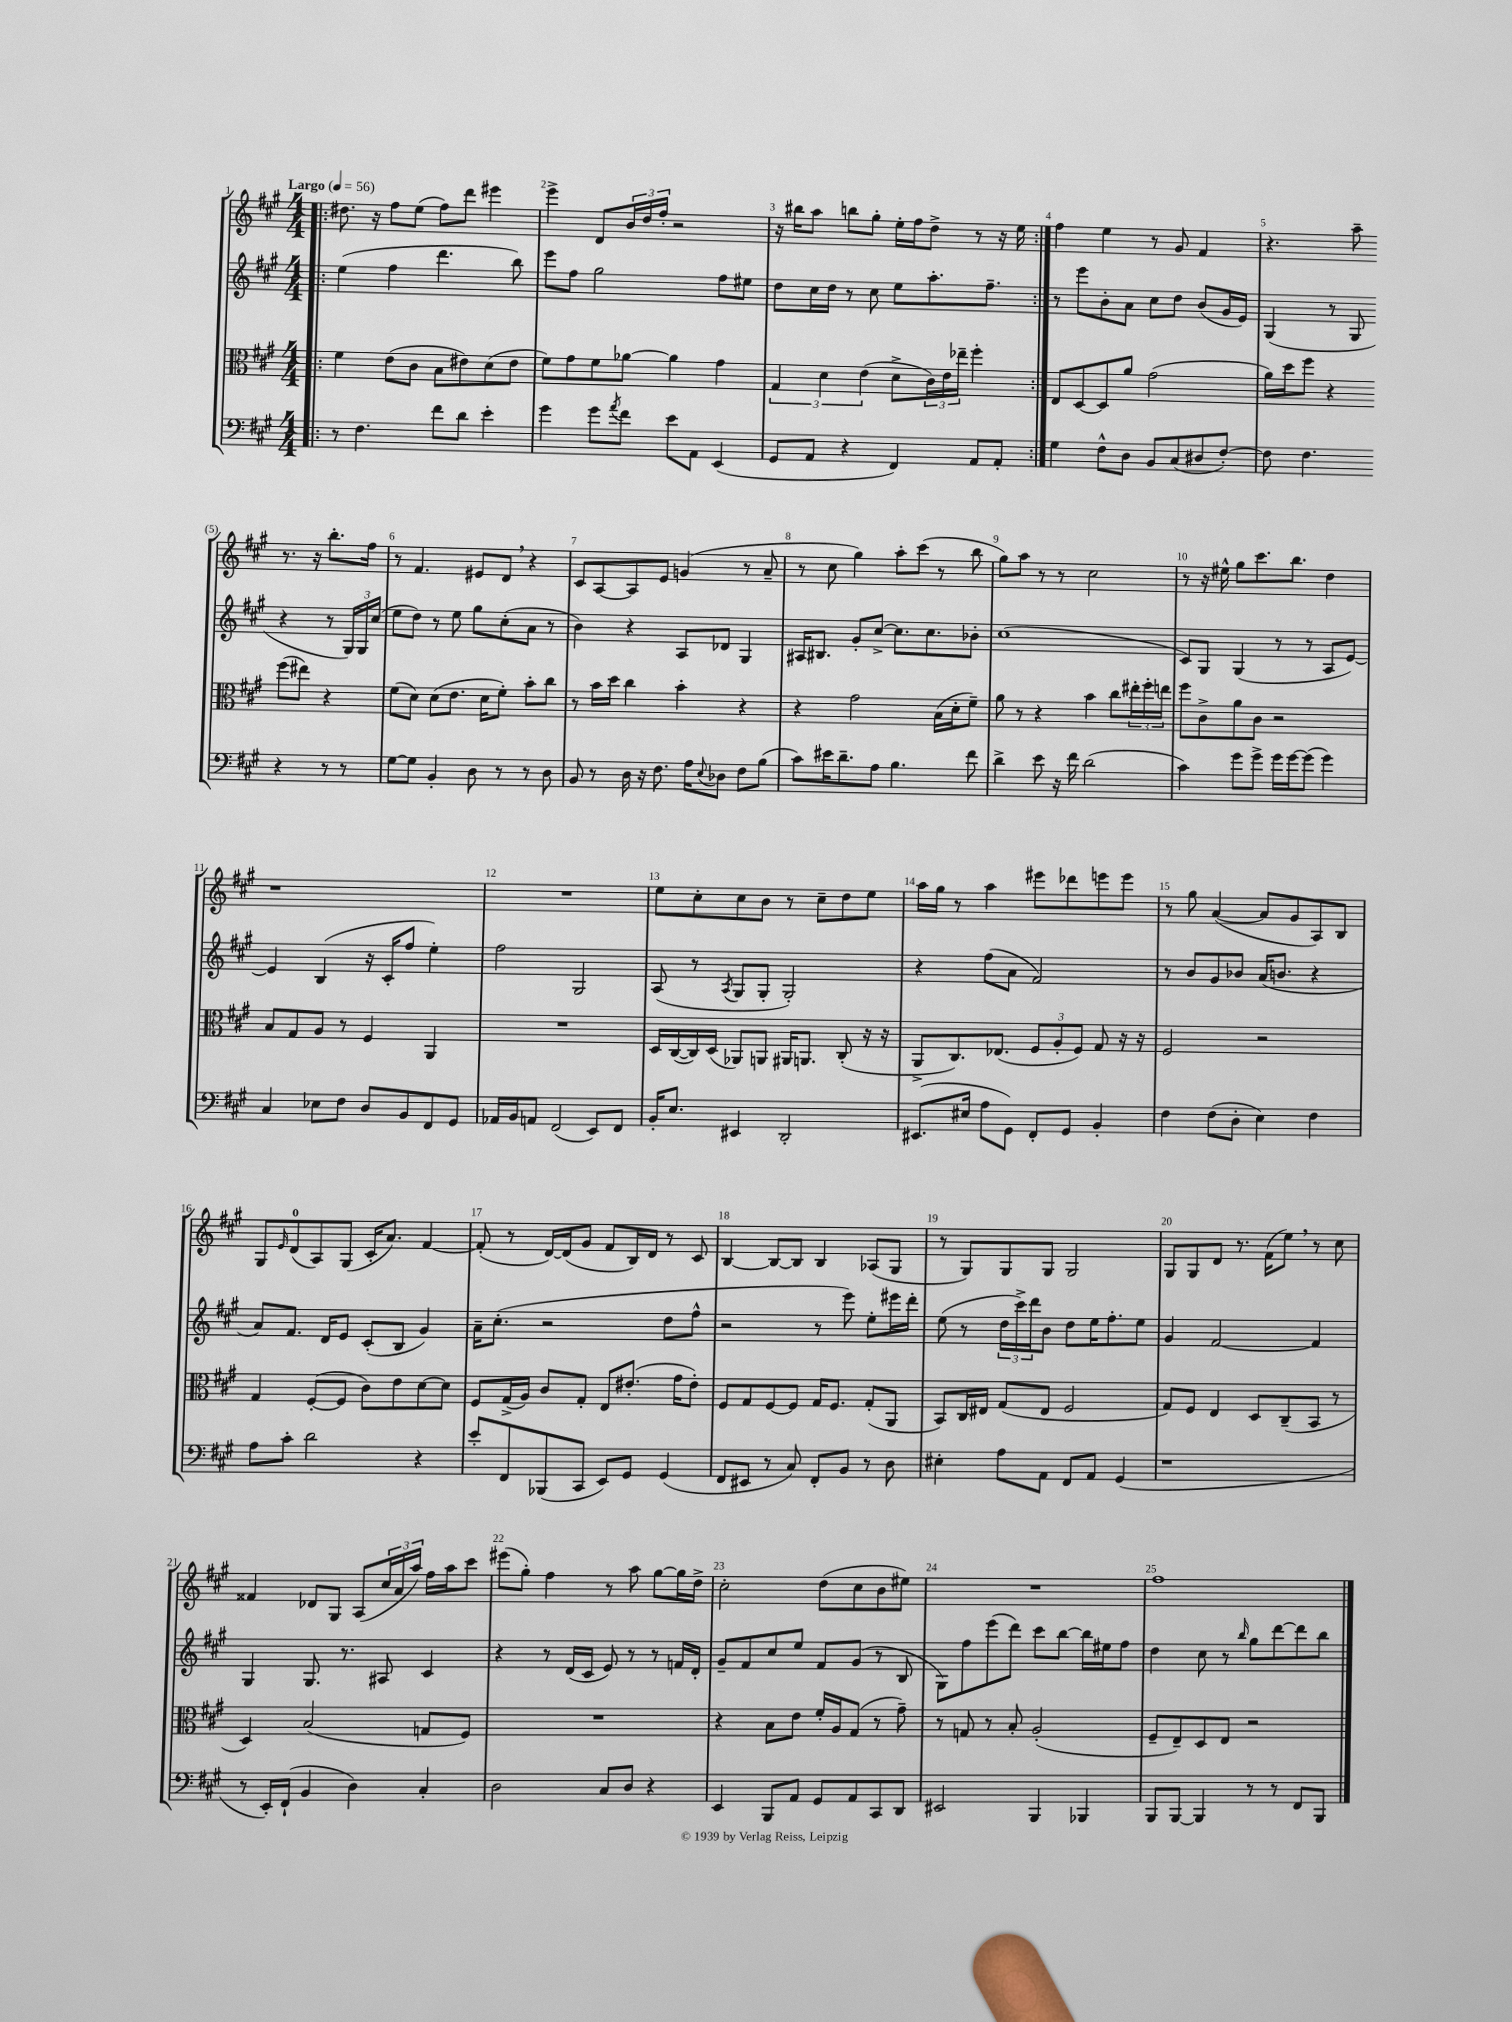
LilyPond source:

<<
\new StaffGroup <<
\new Staff = "s0" {
    \clef treble \key a \major \numericTimeSignature \time 4/4 \tempo "Largo" 4 = 56
    \repeat volta 2 { \bar ".|:" dis''8. r16 fis''8 e''8( fis''8) d'''8 eis'''4 |
    e'''4-> d'8 \tuplet 3/2 { b'16 d''16 fis''16-. } r2 |
    r16 bis''16 a''8 b''8 gis''8-. e''16-. fis''16 d''8-> r8 r16 e''16 | }
    fis''4 e''4 r8 gis'8 fis'4 |
    r4. a''8-- r8. r16 b''8.-. fis''16 |
    r8 fis'4. eis'8 d'8 \breathe r4 |
    cis'8 a8~ a8 e'8 g'4( r8 a'8-- |
    r8 cis''8 gis''4) a''8-. cis'''8( r8 b''8 |
    gis''8) a''8 r8 r8 cis''2 |
    r8 r16 eis''16-^ gis''8 cis'''8. b''8. d''4 |
    r1 |
    R1 |
    e''8 cis''8-. cis''8 b'8 r8 cis''8-- d''8 e''8 |
    a''16 gis''16 r8 a''4 eis'''8 des'''8 e'''8 e'''8 |
    r8 gis''8 a'4~( a'8 gis'8 a8) b8 |
    gis8 \grace { e'16 } d'8-0( a8) gis8( cis'16-. a'8.) fis'4~ |
    fis'8-.( r8 d'16~) d'16( gis'8 fis'8 b16) d'16 r8 cis'8 |
    b4~ b8~ b8 b4 aes8( gis8 |
    r8 gis8) gis8 gis8 gis2 |
    gis8 gis8 d'8 r8. fis'16( e''8) \breathe r8 cis''8 |
    fisis'4 des'8 gis8 a8( \tuplet 3/2 { cis''16 a'16 a''16) } fis''16 a''16 cis'''8 |
    eis'''8( gis''8-.) fis''4 r8 a''8 gis''8~ gis''16 d''16-> |
    cis''2-. d''8( cis''8 b'8 eis''8) |
    R1 |
    fis''1 \bar "|." |
}
\new Staff = "s1" {
    \clef treble \key a \major \numericTimeSignature \time 4/4
    \repeat volta 2 { \bar ".|:" e''4( fis''4 d'''4. b''8) |
    e'''8 fis''8 gis''2 fis''8 eis''8 |
    d''8 cis''16 d''16 r8 cis''8 e''8 a''8.-. fis''8.-- | }
    r8 e'''8 b'8-. a'8 cis''8 d''8 b'8( gis'16 e'16) |
    gis4( r8 gis8 r4 r8 \tuplet 3/2 { gis16) gis16 cis''16( } |
    e''8 d''8) r8 e''8 gis''8 cis''8-.( a'8 r8 |
    b'4) r4 a8 des'8 gis4 |
    ais16 bis8. gis'8-. cis''8~-> cis''8. cis''8. bes'8-. |
    cis''1( |
    cis'8) gis8 gis4( r8 r8 a8 e'8~) |
    e'4 b4( r16 cis'16-. fis''8 e''4-.) |
    fis''2 gis2 |
    a8( r8 \acciaccatura { a8 } gis8 gis8-. gis2-.) |
    r4 fis''8( a'8 fis'2) |
    r8 b'8 gis'8 bes'8 a'16( b'8. r4 |
    a'8) fis'8. d'16 e'8 cis'8-.( b8 gis'4) |
    a'16-- cis''8.-.( r2 d''8 fis''8-^ |
    r2 r8 e'''8) e''8-. eis'''16 d'''16-. |
    e''8( r8 \tuplet 3/2 { d''16 cis'''16->) d'''16 } b'8 d''8 e''16 fis''8.-. e''8 |
    gis'4 fis'2~ fis'4 |
    gis4 gis8. r8. ais8 cis'4 |
    r4 r8 d'16( cis'16 e'8) r8 r8 f'16 d'16-. |
    gis'8-- fis'8 cis''8 e''8 fis'8 gis'8( r8 b8 |
    gis8) fis''8 e'''8( d'''8) cis'''8 b''8~ b''16 eis''16 fis''8 |
    d''4 cis''8 r8 \grace { b''16 } gis''8 d'''8~ d'''8 b''8 \bar "|." |
}
\new Staff = "s2" {
    \clef alto \key a \major \numericTimeSignature \time 4/4
    \repeat volta 2 { \bar ".|:" fis'4 e'8( cis'8 b8 eis'8) d'8( eis'8 |
    fis'8) gis'8 fis'8 aes'8~ aes'4 gis'4 |
    \tuplet 3/2 { gis4 d'4 e'4( } d'8-> \tuplet 3/2 { cis'16) e'16 ees''16-- } fis''4-. | }
    e8 d8~ d8 a'8 gis'2( |
    a'16) d''16 fis''8 r4 fis''8( eis''8) r4 |
    fis'8( d'8) d'8( e'8. d'16 fis'8-.) b'8-. cis''8 |
    r8 b'16 d''16 cis''4 b'4-. r4 |
    r4 gis'2 b16( d'16-. fis'8--) |
    a'8 r8 r4 b'4 cis''8 \tuplet 3/2 { eis''16-. fis''16-. e''16 } |
    fis''8 cis'8-> a'8 cis'8 r2 |
    b8 gis8 a8 r8 fis4 a,4 |
    R1 |
    d16 cis16~( cis16) d16( aes,8) a,8 ais,16 a,8. cis8-.( r16 r16 |
    a,8-> cis8.) ees8.( \tuplet 3/2 { fis8 a8-. fis8) } gis8 r16 r16 |
    fis2 r2 |
    gis4 fis8~-.( fis8 cis'8) e'8 d'8~ d'8 |
    fis8 gis16->( a16) cis'8 gis8-. e8 eis'8.-.( gis'16 eis'8-.) |
    fis8 gis8 fis8~ fis8 gis16 fis8. gis8-.( a,8 |
    b,8) cis16 eis16 gis8( eis8 fis2 |
    gis8) fis8 e4 d8 cis8--( b,8 r8 |
    d4) b2( g8 fis8) |
    R1 |
    r4 b8 e'8 fis'16-. a16 gis8( r8 gis'8--) |
    r8 g8 r8 b8-. a2-.( |
    fis8-- e8--) d8 e8 r2 \bar "|." |
}
\new Staff = "s3" {
    \clef bass \key a \major \numericTimeSignature \time 4/4
    \repeat volta 2 { \bar ".|:" r8 fis4. fis'8 d'8 e'4-. |
    gis'4 gis'8 \acciaccatura { a'8 } fis'8 e'8 a,8 e,4( |
    gis,8 a,8 r4 fis,4) a,8 a,8-. | }
    gis4 fis8-^ d8 b,8 cis8( dis8 fis8~-.) |
    fis8 fis4. r4 r8 r8 |
    gis8~ gis8 b,4-. d8 r8 r8 d8 |
    b,8 r8 d16 r16 fis8. a16 \appoggiatura { e8 } des8 fis8 b8( |
    cis'8) eis'16 d'8.-- a8 b4. fis'8 |
    d'4-> e'8 r16 fis'16 d'2( |
    cis'4) gis'8 gis'8-> gis'16 gis'16~ gis'8( gis'4) |
    cis4 ees8 fis8 d8 b,8 fis,8 gis,8 |
    aes,16 b,16 a,8 fis,2( e,8) fis,8 |
    b,16-. e8. eis,4 d,2-. |
    eis,8.( eis16 a8 gis,8) fis,8-. gis,8 b,4-. |
    fis4 fis8( d8-. e4) fis4 |
    a8 cis'8-. d'2 r4 |
    e'8-. fis,8 bes,,8( cis,8 e,8) gis,8 gis,4( |
    fis,8 eis,8 r8 cis8) fis,8-. b,8 r8 d8 |
    eis4-. a8 a,8 fis,8 a,8 gis,4( |
    r1 |
    r8 e,16-.) fis,16-!( b,4 d4) cis4-. |
    d2 cis8 d8 r4 |
    e,4 b,,8 a,8 gis,8 a,8 cis,8 d,8 |
    eis,2 b,,4 bes,,4 |
    b,,8 b,,8~ b,,4 r8 r8 fis,8 b,,8 \bar "|." |
}
>>
>>
\layout { \context { \Score \override BarNumber.break-visibility = ##(#f #t #t) barNumberVisibility = #all-bar-numbers-visible } }
